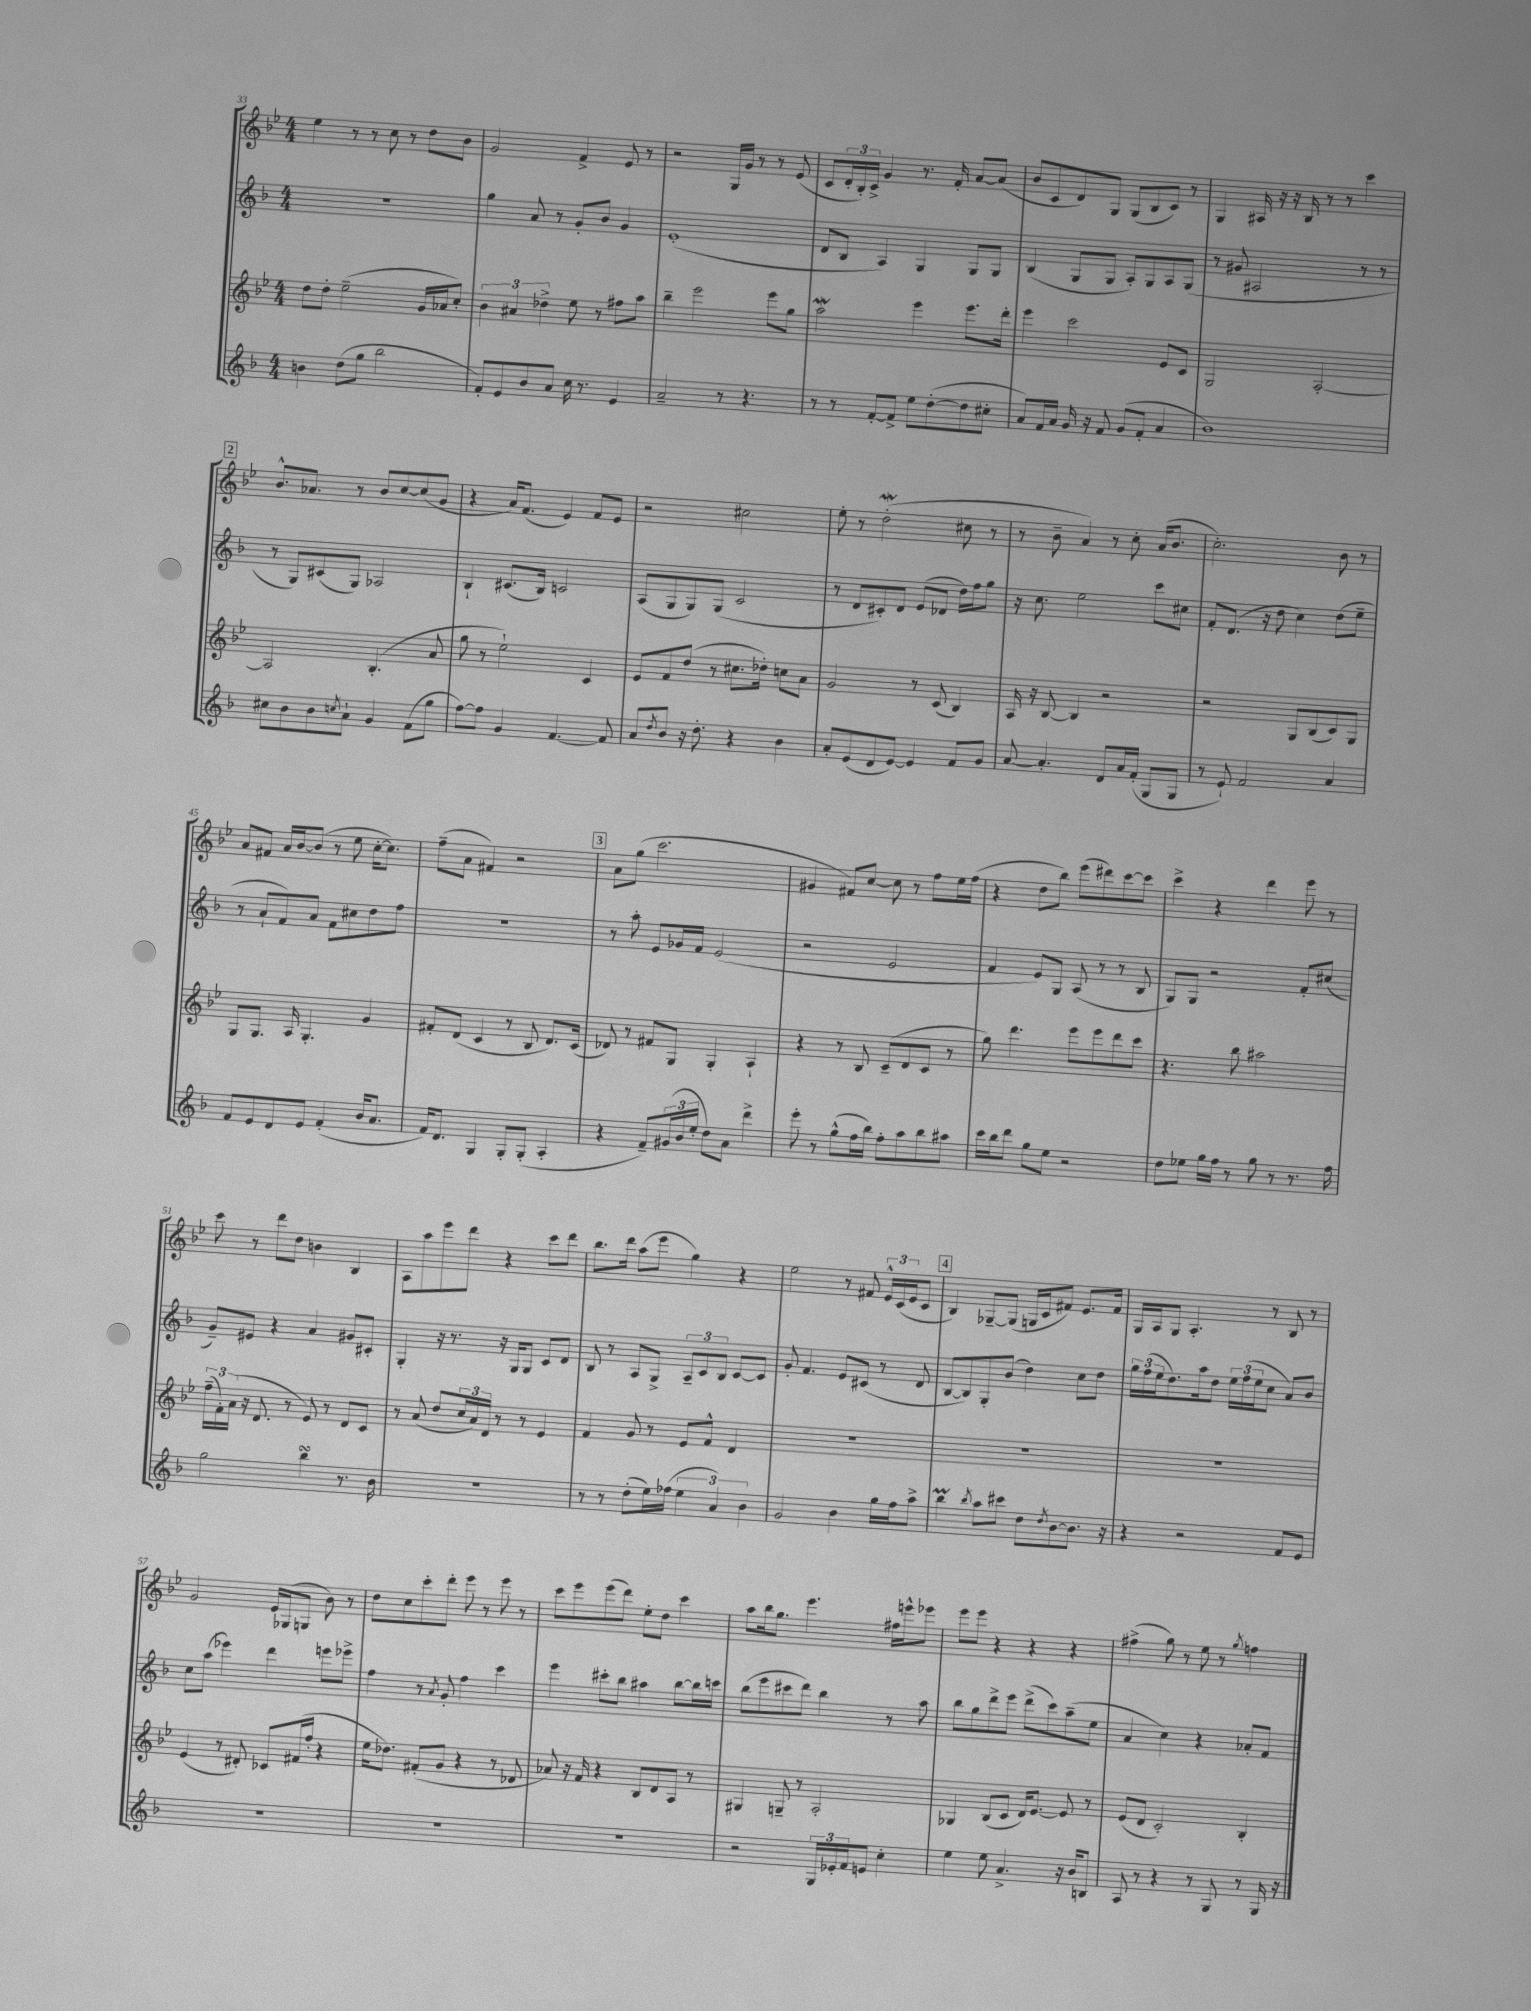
<<
\new StaffGroup <<
\new Staff = "s0" {
    \clef treble \key bes \major \numericTimeSignature \time 4/4
    ees''4 r8 r8 c''8 r8 d''8 bes'8 |
    g'2 f'4-> ees'8 r8 |
    r2 g16 g'16 r8 r8 ees'8( |
    c'8 \tuplet 3/2 { d'16-. bes16-.) c'16-> } g'4 r8. f'16-. a'8~ a'8( |
    bes'8 c'8 d'8) g8 g8( bes8 c'8) r8 |
    g4 ais16 r16 r16 bes16 r8 r8 c'''4 |
    \mark \markup { \box "2" } bes'8.-^ aes'8. r8 bes'8 c''8~ c''8( g'8 |
    r4 a'16) f'8.( ees'4) f'8 ees'8 |
    r2 cis''2 |
    ees''8-. r8 d''2-.\mordent( cis''8 r8 |
    r8 bes'8-- a'4) r8 c''8-. a'16( bes'8. |
    c''2.-.) bes'8 r8 |
    a'8 fis'8 a'16 bes'16~ bes'8( r8 ees''8 c''16~-. c''8.) |
    f''8--( a'8 fis'4) r2 |
    \mark \markup { \box "3" } a'8 g''8( c'''2. |
    gis'4 fis'8) c''8~ c''8 r8 f''8 ees''16 f''16( |
    r4 d''8 bes''8) ees'''8( dis'''8) c'''8~ c'''8 |
    c'''4-> r4 d'''4 ees'''8 r8 |
    c'''8 r8 d'''8 d''8 b'4 bes4 |
    a8 a''8 ees'''8 d'''8 r4 c'''8 d'''8 |
    bes''8. d'''16 a''8( ees'''8 g''4) r4 |
    ees''2 r8 fis'8 \tuplet 3/2 { ees'16-^ c'16( ees'16 } c'8 |
    \mark \markup { \box "4" } bes4) ges8~-- ges8( g16 c'16 fis'8) ees'8. fis'16 |
    g16 a16 g8 a4.-. r8 bes8 r8 |
    g'2 ees'16 ges16( g8 bes'8) r8 |
    d''8 c''8 c'''8-. d'''8-. ees'''8 r8 ees'''8 r8 |
    c'''8 ees'''8 ees'''8( d'''8) ees''8-. d''8 c'''4 |
    a''8 bes''16 g''8. ees'''4. fis''16 e'''16-^ ees'''8 |
    ees'''8 ees'''8 r4 r4 r4 |
    fis''4->( g''8) r8 ees''8 r8 \acciaccatura { g''8 } f''4 \bar "|." |
}
\new Staff = "s1" {
    \clef treble \key f \major \numericTimeSignature \time 4/4
    r1 |
    g''4 a'8 r8 g'8-. bes'8 g'4 |
    e'1-.( |
    d'8 bes8 a4) g4 g8 g8 |
    bes4( g8 g8 a8-.) g8 a8 g8( |
    r8 gis'8 ais2 r8 r8 |
    \mark \markup { \box "2" } r8 g8) cis'8( g8) aes2 |
    bes4-! cis'8.( bes16) c'2 |
    a8( g8 g8) g8( c'2 |
    r8 d'8 cis'8-.) d'8 e'8( des'8 d''16) f''16 g''8 |
    r16 c''8. e''2 c'''8 cis''8 |
    f'8-. d'8.( r16 d''8 c''4) d''8( e''8-- |
    r8 a'8-! f'8) a'8 f'8 cis''8 d''8 f''8 |
    R1 |
    \mark \markup { \box "3" } r8 a''8-. e'8 ges'16 f'16 e'2( |
    r2 e'2 |
    f'4 e'8) g8 a8( r8 r8 bes8 |
    g8) g8 r2 f'8-. cis''8( |
    g'8--) eis'8 r4 a'4 gis'8 cis'8-. |
    g4-. r16 r8. r16 g16 g8 c'8 d'8 |
    bes8 r8 a8 g8-> \tuplet 3/2 { a8-- c'8 bes8 } c'8~ c'8 |
    g'8-. f'4. e'8 cis'8( r8 d'8 |
    \mark \markup { \box "4" } bes8~ bes8) g8-. bes'8( d''4) c''8 d''8 |
    \tuplet 3/2 { g''16 f''16( e''16 } d''8.) a''16 d''8 \tuplet 3/2 { e''16 f''16( e''16 } c''8 a'8) bes'8 |
    c''8 a''8( ees'''4) d'''4 e'''8 ees'''8-> |
    f''4 r8 \acciaccatura { a'8 } g'8-. f''4 c'''4 |
    e'''4 cis'''8-. bes''8 ais''4 bes''8~ bes''16 c'''16 |
    bes''8( e'''8 cis'''8 d'''8) bes''4 r8 a''8 |
    bes''8 g''8 d'''8-> e'''8 d'''8->( c'''8) a''8--( e''8 |
    a'4 c''4) r4 aes'8-. f'8 \bar "|." |
}
\new Staff = "s2" {
    \clef treble \key bes \major \numericTimeSignature \time 4/4
    d''8 d''8-. ees''2--( g'16 aes'16 c''8-.) |
    \tuplet 3/2 { bes'4 ais'4 des''4-> } ees''8 r8 fis''8 a''8 |
    bes''4-- ees'''2 ees'''8 g''8 |
    a''2\mordent ees'''4 ees'''8. d'''16-. |
    ees'''4 c'''2 ees'8 c'8 |
    g2 a2~-. |
    \mark \markup { \box "2" } a2 bes4.-.( a'8 |
    g''8 r8 ees''2-!) c'4 |
    ees'8 f'8 d''8( r8 cis''8. des''16-.) c''8 a'8 |
    g'2 r8 c'8( bes4) |
    a16 r16 bes8~ bes4 r2 |
    r2 g8 bes8( c'8) g8 |
    g8 g8. a16 g4.-. g'4 |
    fis'8-. d'8( c'4 r8 bes8 d'8.) c'16( |
    \mark \markup { \box "3" } des'8) r8 fis'8 g8 g4-. a4-! |
    r4 r8 bes8 c'8--( d'8 c'8 r8 |
    g''8) d'''4. ees'''8 ees'''8 d'''8 c'''8 |
    r4. bes''8 ais''2 |
    \tuplet 3/2 { f''16--( f'16-.) a'16( } r16 d'8. r8 ees'8) r8 d'8 c'8 |
    r8 a'8( d''8 \tuplet 3/2 { c''16 a'16) d'16 } r8 r8 ees'4 |
    f'4 g'8 r8 ees'8 f'8-^ d'4 |
    R1 |
    \mark \markup { \box "4" } R1 |
    R1 |
    ees'4( r8 dis'8-.) ces'8 fis'16( f''16-. r4 |
    ees''16 des''8.) fis'8-.( g'8 r4 r8 des'8 |
    aes'8) r16 f'16 r4 bes8 d'8 a8 r8 |
    gis4 g8-- r8 a2-. |
    ges4 bes8( c'8 d'16) ees'8.~ ees'8 r8 |
    ees'8( d'8 c'2-.) bes4-. \bar "|." |
}
\new Staff = "s3" {
    \clef treble \key f \major \numericTimeSignature \time 4/4
    b'4 d''8( g''8 bes''2 |
    f'8-.) e'8 bes'8 a'8 c''16 r8. e'4 |
    a'2-- r8 r4. |
    r8 r8 f'8~-. f'8-> e''8 d''8~-.( d''8 cis''8-. |
    a'8) f'16 a'16 g'16 r16 f'8 g'8( f'8-. a'4 |
    bes'1) |
    \mark \markup { \box "2" } cis''8 bes'8 bes'8 \acciaccatura { c''8 } a'8-! g'4 f'8( g''8 |
    f''8~) f''8 g'4 f'4.~ f'8 |
    a'8 \acciaccatura { d''8 } bes'8 r16 d''8.-. r4 bes'4 |
    a'8-. e'8( d'8 e'8~) e'4 f'8 g'8 |
    a'8~ a'4.-. d'8 a'16 f'16-.( g8 g8 |
    r8 e'8-!) f'2 a'4 |
    f'8 e'8 d'8 e'8 f'4-.( bes'16 a'8. |
    f'16) d'8. g4 g8-. g8-.( a4-. |
    \mark \markup { \box "3" } r4 f'8--) \tuplet 3/2 { gis'16( bes'16 e''16-. } d''8) a'8 d'''4-> |
    e'''8-. r8 g''8-^( f''16 bes''16) f''8-. a''8 bes''8 ais''8 |
    c'''16 bes''16 d'''8 g''8 e''8 r2 |
    d''8 ees''8 g''16 f''16 r8 g''8 r8 r8. f''16 |
    g''2 bes''4\turn r8. bes'16 |
    R1 |
    r8 r8 d''8-.( e''16) fes''16( \tuplet 3/2 { e''4 a'4) bes'4 } |
    g'2 bes'4 g''16 f''16 a''8-> |
    \mark \markup { \box "4" } bes''4\prall \acciaccatura { bes''8 } a''8 cis'''8 d''8 \acciaccatura { d''8 } bes'8~ bes'8. r16 |
    r4 r2 f'8 e'8 |
    R1 |
    R1 |
    R1 |
    r2 \tuplet 3/2 { g16 ees'16-. f'16 } e'8 c''4-. |
    e''4 e''8 a'4.-> r16 bes'16 b8 |
    a8 r8 r4 r8 g8 r8 g16 r16 \bar "|." |
}
>>
>>
\layout { \context { \Score currentBarNumber = #33 } }
